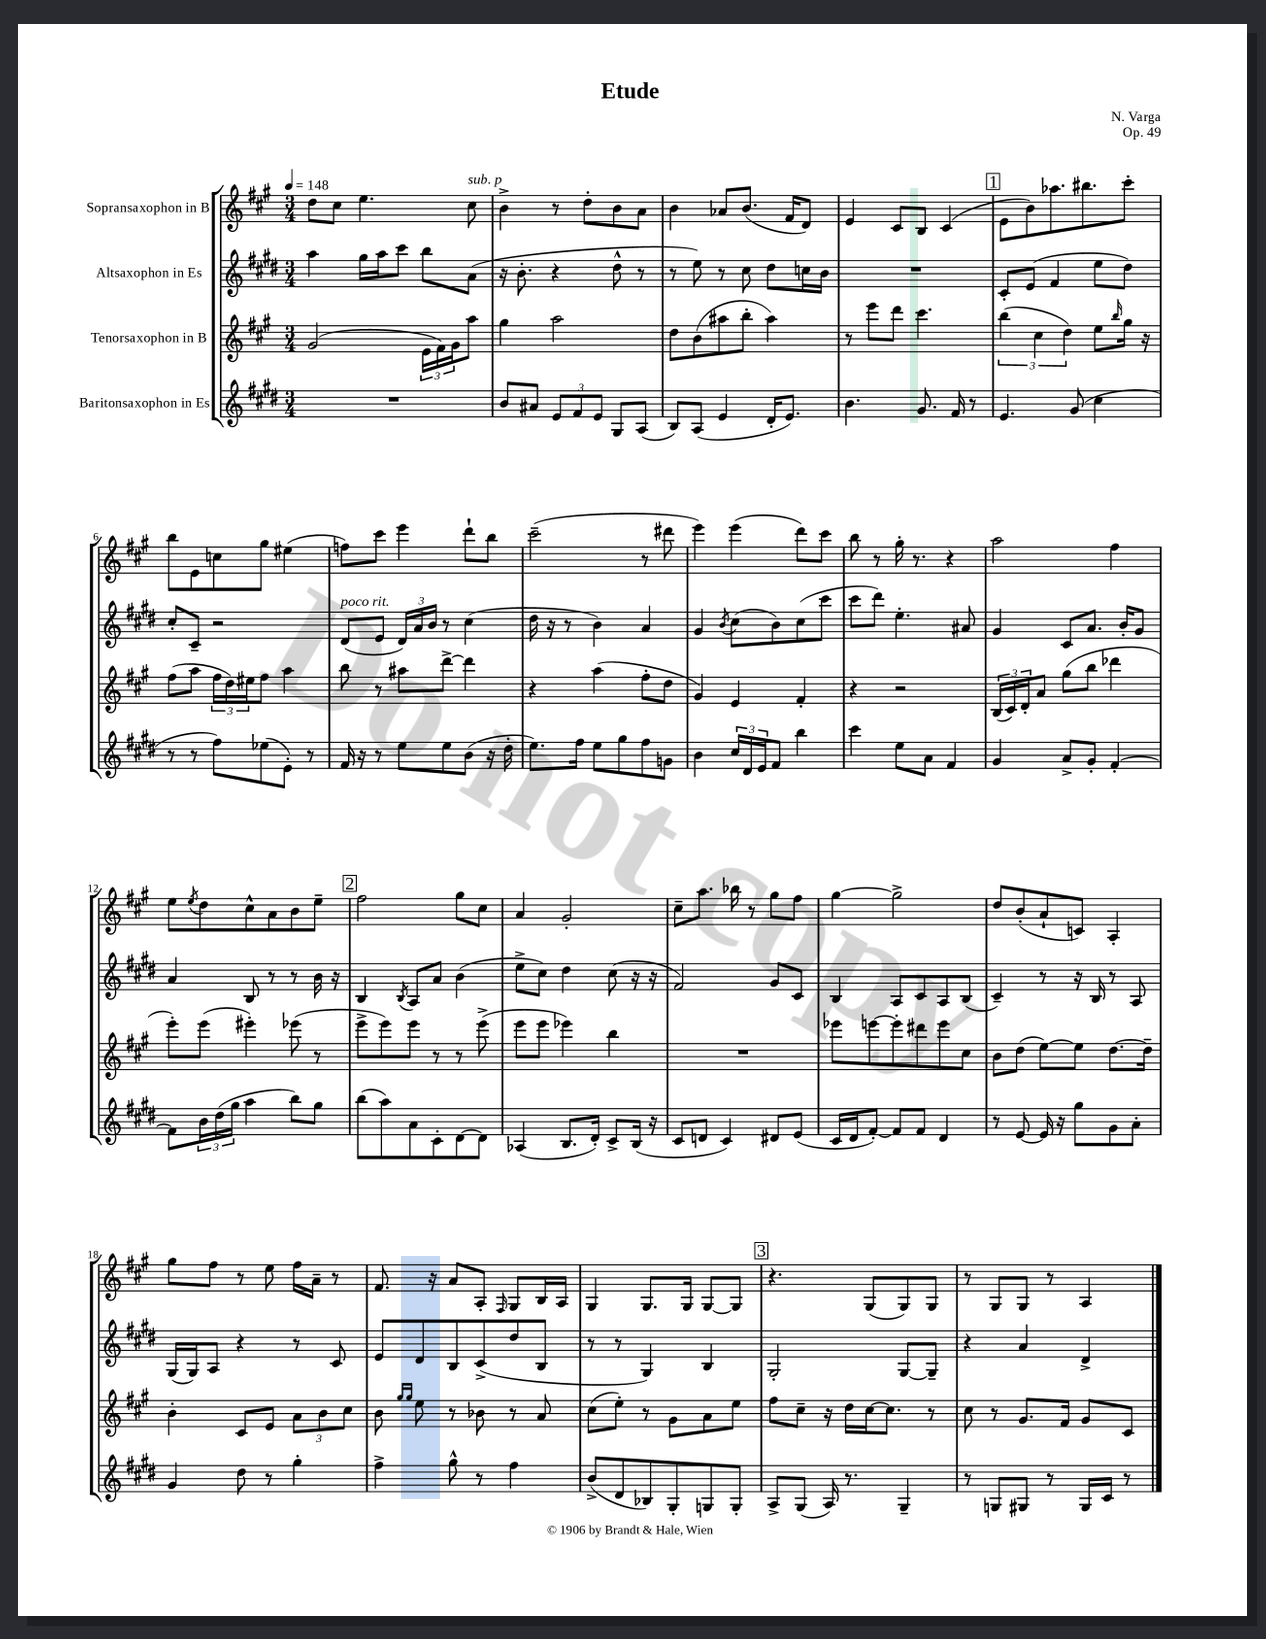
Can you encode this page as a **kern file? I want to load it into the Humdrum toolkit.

**kern	**kern	**kern	**kern
*staff4	*staff3	*staff2	*staff1
*clefG2	*clefG2	*clefG2	*clefG2
*k[f#c#g#d#]	*k[f#c#g#]	*k[f#c#g#d#]	*k[f#c#g#]
*M3/4	*M3/4	*M3/4	*M3/4
*MM148	*MM148	*MM148	*MM148
2.r	(2g#	4aa	8dd
.	.	.	8cc#
.	.	16gg#	4.ee
.	.	16aa	.
.	.	8ccc#	.
.	24e	8bb	.
.	24f#)	.	.
.	24g#	.	.
.	8aa	(8a	8cc#
=	=	=	=
8b	4gg#	16r	4b^
.	.	8.b'	.
8a#	.	.	.
12e	2aa	4r	8r
12f#	.	.	.
.	.	.	8dd'
12e	.	.	.
8G#	.	8dd#^^	8b
(8A	.	8r	8a
=	=	=	=
8B)	8dd	8r	4b
(8A	(8b	8ee)	.
4e	8aa#	8r	8a-
.	8bb'	8cc#	(8.b
16d#'	4aa#)	8dd#	.
8.e)	.	.	16f#
.	.	16cc	8d)
.	.	16b	.
=	=	=	=
4.b	8r	2.r	4e
.	8eee	.	.
.	8ddd	.	8c#
8.g#	4.ccc#	.	8B
.	.	.	(4c#
16f#	.	.	.
8r	.	.	.
=	=	=	=
4.e	(6bb	8c#'	8e
.	.	(8e	8b)
.	6cc#	.	.
.	.	4f#	8.aa-
.	6dd)	.	.
(8g#	.	.	.
.	.	.	8.bb#
4cc#	8ee	8ee	.
.	16qqbb	.	.
.	16gg#	8dd#)	8ccc#'
.	16r	.	.
=	=	=	=
8r	(8ff#	8cc#'	8bb
8r	8aa	8c#~	8e
8ff#)	24ff#	2r	8cc
.	24dd)	.	.
.	24ee#	.	.
(8ee-	8ff#	.	8gg#
8e')	4aa	.	(4ee#
8r	.	.	.
=	=	=	=
16f#	8bb	(8d#	8ff)
16r	.	.	.
8r	8r	8e	8ccc#
8ee	8aa#	24d#)	4eee
.	.	24a	.
.	.	24b	.
8ee	[8ddd^	8r	.
(8b	4ddd]	(4cc#	8ddd`
16r	.	.	8bb
16dd#'	.	.	.
=	=	=	=
8.ee)	4r	16dd#	(2ccc#~
.	.	16r	.
.	.	8r	.
16ff#	.	.	.
8ee	(4aa	4b)	.
8gg#	.	.	.
8ff#	8ff#'	4a	8r
8g	8dd	.	8ddd#
=	=	=	=
4b	4g#)	4g#	4eee)
.	.	8qb	.
24cc#	4e	(8cc#	(4eee
24d#	.	.	.
24e	.	.	.
8f#	.	8b)	.
4bb	4f#'	(8cc#	8ddd)
.	.	8ccc#	8ccc#
=	=	=	=
4ccc#	4r	8ccc#	8bb
.	.	8ddd#)	8r
8ee	2r	4.ee'	16gg#'
.	.	.	8.r
8a	.	.	.
4f#	.	.	4r
.	.	8a#	.
=	=	=	=
4g#	(24B	4g#	2aa
.	24c#)	.	.
.	24d'	.	.
.	8a	.	.
8a^	(8gg#	8c#	.
8g#'	8bb	8.a	.
[4f#'	4ddd-	.	4ff#
.	.	16b'	.
.	.	8g#	.
=	=	=	=
8f#]	8eee')	4a	8ee
.	.	.	8qee
24b	(8eee	.	8dd
(24dd#	.	.	.
24gg#	.	.	.
4aa	4eee#')	8B	8cc#^^
.	.	8r	8a
8bb)	(8eee-	8r	8b
8gg#	8r	16b	8ee~
.	.	16r	.
=	=	=	=
(8bb	8eee^	4B	2ff#
8aa)	8eee)	.	.
.	.	8qB	.
8a	8eee	8A	.
8c#'	8r	8a	.
[8d#	8r	(4b	8gg#
8d#]	(8eee^	.	8cc#
=	=	=	=
(4A-	8eee	8ee^	4a
.	8eee	8cc#)	.
8.B	4eee-)	4dd#	2g#'
16d#')	.	.	.
8c#^	4bb	(8cc#	.
(16B	.	16r	.
16r	.	16r	.
=	=	=	=
8c#	2.r	2f#)	8cc#~
8d	.	.	8.aa
4c#)	.	.	.
.	.	.	16bb-
.	.	.	8r
8d#	.	8g#	8gg#
(8e	.	8c#	8ff#
=	=	=	=
16c#	8eee-	4B	[4gg#
16d#	.	.	.
[8f#')	[8eee	.	.
8f#]	8eee']	8A	2gg#^]
8f#	8ddd#	8c#	.
4d#	8eee	8A	.
.	8cc#	(8B	.
=	=	=	=
8r	8b	4c#~)	8dd
[8e	(8dd	.	(8b'
16e]	[8ee)	8r	8a`
16r	.	.	.
8gg#	8ee]	16r	8c)
.	.	16B	.
8g#	[8.dd	8r	4A'
8a'	.	8A	.
.	16dd~]	.	.
=	=	=	=
4g#	4b'	(16G#	8gg#
.	.	16G#)	.
.	.	8A	8ff#
8dd#	8c#	4r	8r
8r	8e	.	8ee
4gg#'	12a	8r	16ff#
.	.	.	16a~
.	12b	.	.
.	.	8c#	8r
.	12cc#	.	.
=	=	=	=
4ff#^	8b	8e	8.f#
.	16qqgg#	.	.
.	16qqgg#	.	.
.	8ee	8d#	.
.	.	.	16r
8gg#^^	8r	8B	8a
8r	8b-	(8c#^	8A'
.	.	.	16qqF#
4ff#	8r	8dd#	8G#
.	8a	8B	16B
.	.	.	16A
=	=	=	=
(8b^	(8cc#	8r	4G#
8d#	8ee')	8r	.
8B-)	8r	4G#)	8.G#
8G#'	8g#	.	.
.	.	.	16G#
8G	8a	4B	[8G#
8G'	8ee	.	8G#]
=	=	=	=
8A^	8ff#	2G#'	4.r
(8G#	8cc#~	.	.
16A)	16r	.	.
8.r	16dd	.	.
.	[16cc#	.	(8G#
.	8.cc#]	.	.
4G#~	.	[8G#	8G#)
.	8r	8G#~]	8G#
=	=	=	=
8r	8cc#	4r	8r
8G	8r	.	8G#
8G#	8.g#	4a	8G#
8r	.	.	8r
.	16f#	.	.
16G#	8g#	4d#^	4A
16c#	.	.	.
8r	8c#	.	.
==	==	==	==
*-	*-	*-	*-
